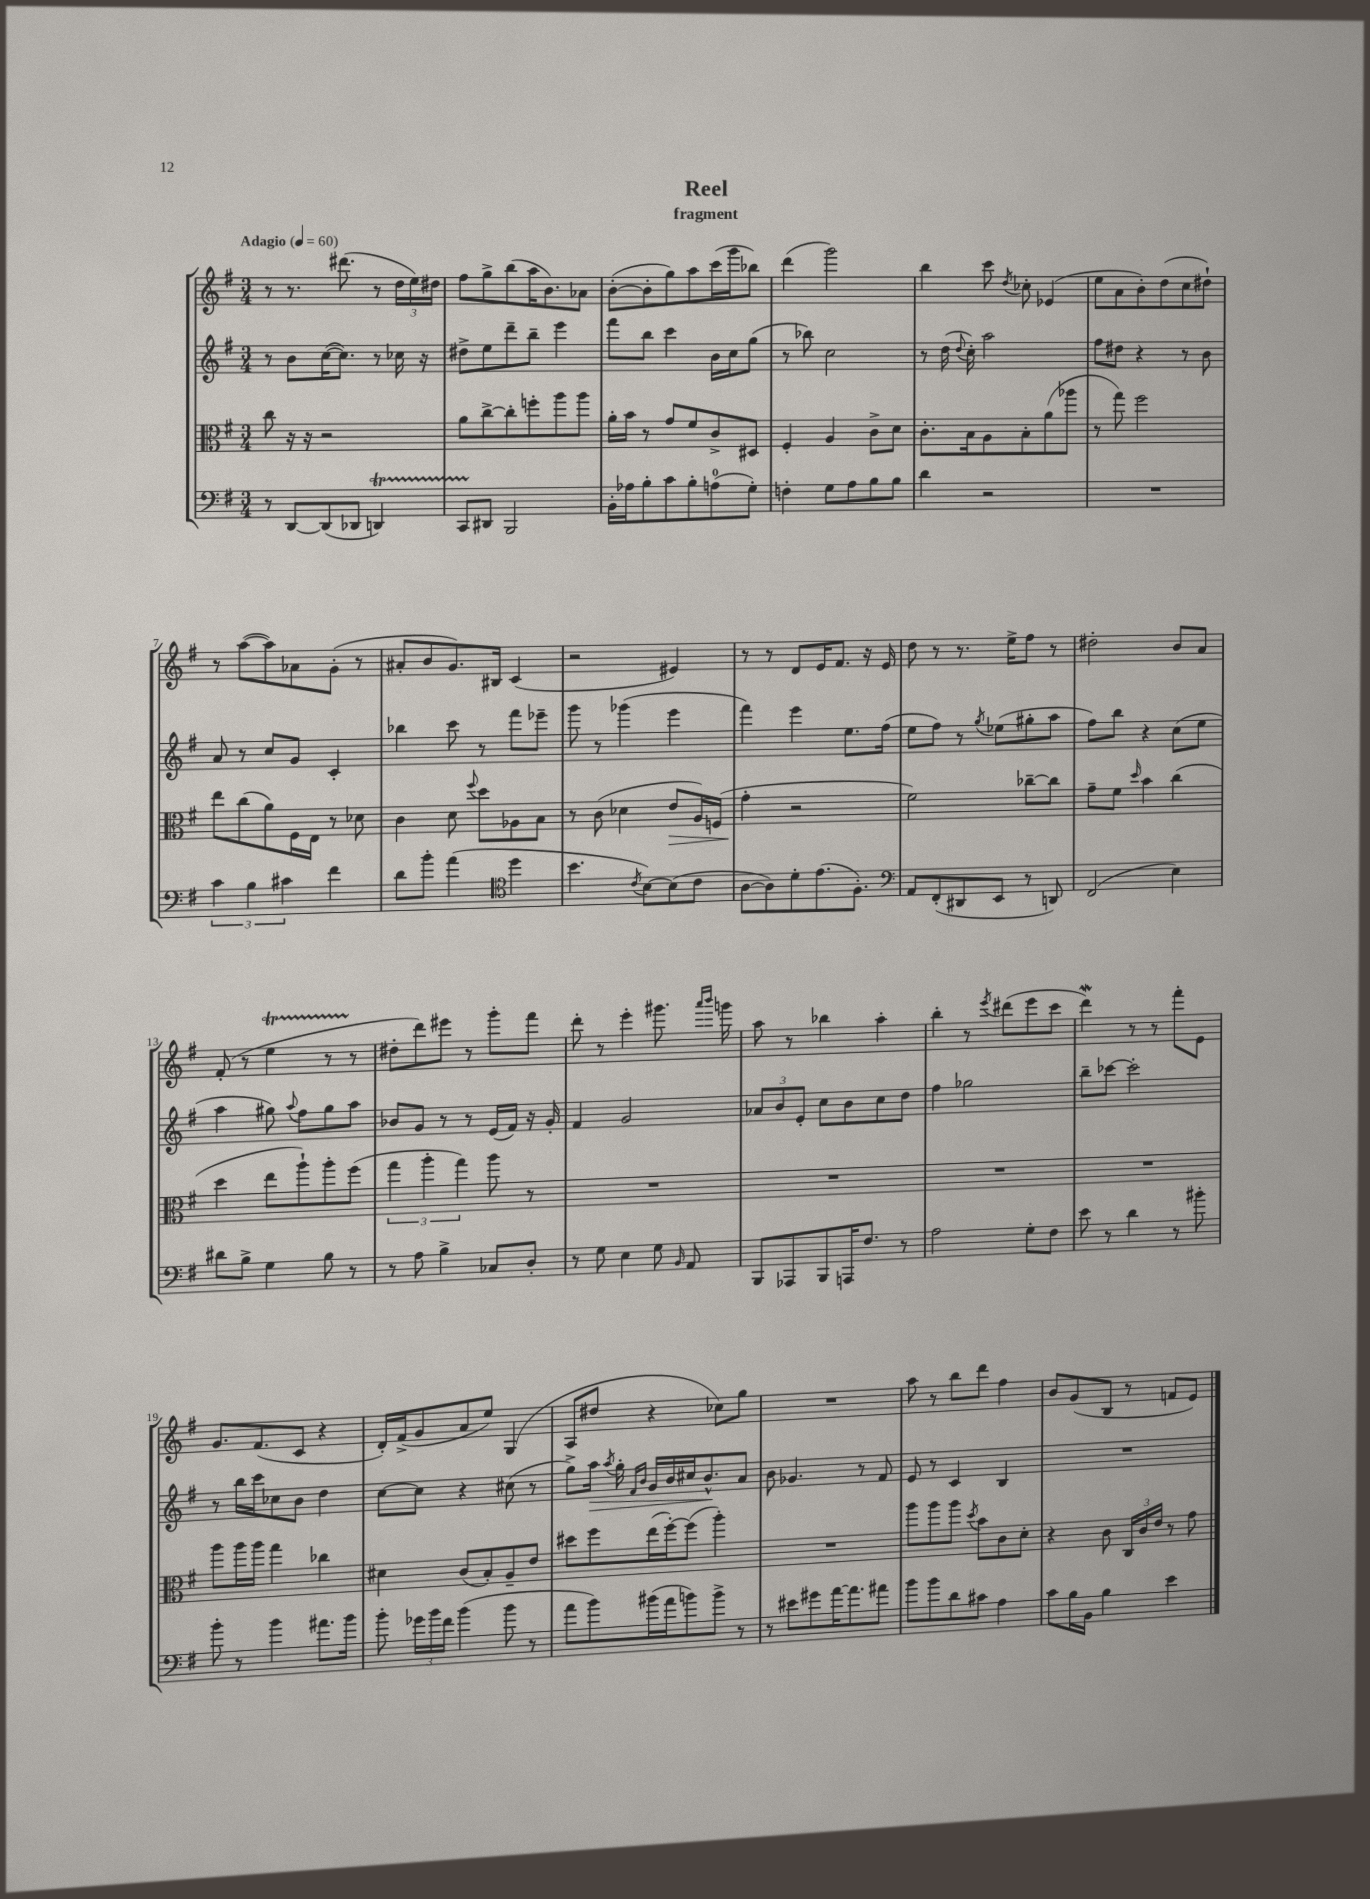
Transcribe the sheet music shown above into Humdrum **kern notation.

**kern	**kern	**dynam	**kern	**dynam	**kern
*part4	*part3	*part3	*part2	*part2	*part1
*staff4	*staff3	*staff3	*staff2	*staff2	*staff1
*clefF4	*clefC3	*	*clefG2	*	*clefG2
*k[f#]	*k[f#]	*	*k[f#]	*	*k[f#]
*M3/4	*M3/4	*	*M3/4	*	*M3/4
*MM60	*MM60	*	*MM60	*	*MM60
=1	=1	=1	=1	=1	=1
!	!	!	!	!	!LO:TX:a:B:t=Adagio
8r	8cc\	.	8r	.	8r
[8DD/L	16r	.	8b\L	.	8.r
.	16r	.	.	.	.
(8DD/]	2r	.	([16cc\K	.	.
.	.	.	8.cc\J])	.	(8.ddd#X\
8DD-X/J	.	.	.	.	.
4DDnT/)	.	.	8r	.	8r
.	.	.	16cc-X\	.	24dd\LL
.	.	.	.	.	24ee\)
.	.	.	16r	.	.
.	.	.	.	.	24dd#X\JJ
=2	=2	=2	=2	=2	=2
8CCTTT/L	8a\L	.	8dd#X^\L	.	8ff#\L
8DD#X/J	[8cc^\	.	8ee\	.	8gg^\
2BBB/	8cc'\]	.	8ddd~\	.	(8bb\
.	8ffn'\	.	8bb~\J	.	16aa\K
.	.	.	.	.	8.b\)
.	8aa\	.	4eee\	.	.
.	8aa\J	.	.	.	8a-X\J
=3	=3	=3	=3	=3	=3
16BB'\LL	16a'\LL	.	8fff#\L	.	([8b'\L
16A-X\J	16b\JJ	.	.	.	.
8B'\	8r	.	8bb\J	.	8b'\]
8c\	8g/L	.	4ccc\	.	8gg\)
8B'\	8f#/	.	.	.	8aa\
(8An\	8c^/	.	16b\LL	.	(16ccc\L
.	.	.	16cc\J	.	16ggg\J
8G'\J)	8D#X/J	.	(8gg\J	.	8bb-X\J)
=4	=4	=4	=4	=4	=4
4Fn'\	4F#'/	.	8r	.	(4ddd\
.	.	.	8bb-X\)	.	.
8G\L	4A/	.	2cc\	.	2ggg\)
8A\	.	.	.	.	.
8B\	8c^\L	.	.	.	.
8B\J	8d\J	.	.	.	.
=5	=5	=5	=5	=5	=5
4d\	8.c'\L	.	8r	.	4bb\
.	.	.	(16dd\	.	.
.	.	.	8qqdd/	.	.
.	16B\k	.	16cc'\)	.	.
2r	8A\	.	2aa\	.	8ccc\
.	.	.	.	.	8qdd/
.	8B'\	.	.	.	8cc-X'\
.	(8a\	.	.	.	(4e-X/
.	8aa-X\J	.	.	.	.
=6	=6	=6	=6	=6	=6
2.r	8r	.	8ff#\L	.	8ee\L
.	8gg\)	.	8dd#X\J	.	8a\
.	2ff#\	.	4r	.	8b'\)
.	.	.	.	.	(8dd\
.	.	.	8r	.	8cc\
.	.	.	8b\	.	8dd#X`\J)
!!LO:LB:g=z
=7	=7	=7	=7	=7	=7
6c\	8ee\L	.	8a/	.	8r
.	(8cc\	.	8r	.	([8aa\L
6B\	.	.	.	.	.
.	8a\)	.	8cc/L	.	8aa\])
6c#X\	.	.	.	.	.
.	16F#\L	.	8g/J	.	8a-X\
.	16E\JJ	.	.	.	.
4f#\	8r	.	4c'/	.	(8g'\J
.	8d-X\	.	.	.	8r
=8	=8	=8	=8	=8	=8
8d\L	4c\	.	4bb-X\	.	8a#X'/L
8b'\J	.	.	.	.	8b/
(4a\	8d\	.	8ccc\	.	8.g/)
.	8qqff#/	.	.	.	.
.	8dd\L	.	8r	.	.
.	.	.	.	.	16B#X/Jk
*clefC4	*	*	*	*	*
4dd\	8A-X\	.	8fff#\L	.	(4c/
.	8B\J	.	8eee-X~\J	.	.
=9	=9	=9	=9	=9	=9
4.b\	8r	.	8ggg\	.	2r
.	(8c\	.	8r	.	.
.	4d-X\	.	(4ggg-X\	.	.
8qc/	.	.	.	.	.
[8B\L)	.	.	.	.	.
!	!	!LO:HP:b	!	!	!
(8B\]	8e/L	>	4eee\	.	4e#X/)
8c\J	16A/L)	.	.	.	.
.	(16Fn/JJ	.	.	.	.
=10	=10	=10	=10	=10	=10
[8A\L	4g'\	.	4fff#\)	.	8r
8A\])	.	.	.	.	8r
8d'\	2r	]	4eee\	.	8d/L
(8.e\	.	.	.	.	16e/K
.	.	.	.	.	8.f#/J
.	.	.	8.ee\L	.	.
8.F#'\J)	.	.	.	.	.
.	.	.	.	.	16r
.	.	.	(16ff#\Jk	.	16e/
=11	=11	=11	=11	=11	=11
*clefF4	*	*	*	*	*
8AA/L	2f#\)	.	8ee\L	.	8dd\
(8FF#'/	.	.	8ff#\J)	.	8r
8DD#X/	.	.	8r	.	8.r
.	.	.	8qgg/	.	.
8EE/J	.	.	(8ee-X\L	.	.
.	.	.	.	.	16ee^\KL
8r	[8cc-X~\L	.	8gg#X'\	.	8ff#\J
8DDn/)	8cc-\J]	.	8aa\J	.	8r
=12	=12	=12	=12	=12	=12
(2FF#/	8g~\L	.	8ff#\L)	.	2dd#X'\
.	8f#\J	.	8bb\J	.	.
.	16qqdd/	.	.	.	.
.	4b\	.	4r	.	.
4E\)	(4cc\	.	(8cc\L	.	8b/L
.	.	.	8ee\J	.	8a/J
!!LO:LB:g=z
=13	=13	=13	=13	=13	=13
8d#X\L	4dd\	.	4aa\	.	(8f#'/
8B^\J	.	.	.	.	8r
4G\	8ee\L	.	8gg#X\)	.	4eeT\
.	.	.	8qqaa/	.	.
.	8aa`\)	.	8ff#\L	.	.
8B\	8aa'\	.	8gg#\	.	8r
8r	(8ff#\J	.	8aa\J	.	8r
=14	=14	=14	=14	=14	=14
8r	6gg\	.	8b-X/L	.	8dd#X'\L
8A\	.	.	8g/J	.	8ddd\)
.	6aa'\	.	.	.	.
4B^\	.	.	8r	.	8eee#X\J
.	6gg\)	.	.	.	.
.	.	.	8r	.	8r
8C-X/L	8aa\	.	(16e/LL	.	8ggg'\L
.	.	.	16f#/JJ)	.	.
8D'/J	8r	.	16r	.	8fff#\J
.	.	.	16g'/	.	.
=15	=15	=15	=15	=15	=15
8r	2.r	.	4f#/	.	8ddd'\
8G\	.	.	.	.	8r
4E\	.	.	2g/	.	4eee'\
8G\	.	.	.	.	8.ggg#X\
16qqBB/	.	.	.	.	.
8AA/	.	.	.	.	.
.	.	.	.	.	16qqaaa/LL
.	.	.	.	.	16qqbbb/JJ
.	.	.	.	.	16gggn\
=16	=16	=16	=16	=16	=16
8BBB/L	2.r	.	12a-X/L	.	8aa\
.	.	.	12b/	.	.
8AAA-X/	.	.	.	.	8r
.	.	.	12e'/J	.	.
8BBB/	.	.	8cc\L	.	4bb-X\
16AAAn/K	.	.	8b\	.	.
8.F#/J	.	.	.	.	.
.	.	.	8cc\	.	4aa'\
8r	.	.	8dd\J	.	.
=17	=17	=17	=17	=17	=17
2A\	2.r	.	4ff#\	.	4bb'\
.	.	.	2gg-X\	.	8r
.	.	.	.	.	8qeee/
.	.	.	.	.	(8ddd#X\L
8G'\L	.	.	.	.	8eee\
8F#\J	.	.	.	.	8ccc\J
=18	=18	=18	=18	=18	=18
8e\	2.r	.	8bb~\L	.	4dddW\)
8r	.	.	[8ccc-X\J	.	.
4d\	.	.	2ccc-'\]	.	8r
.	.	.	.	.	8r
8r	.	.	.	.	8fff#'\L
8b#X'\	.	.	.	.	8e\J
!!LO:LB:g=z
=19	=19	=19	=19	=19	=19
8b'\	8aa\L	.	8r	.	8.g/L
8r	16aa\L	.	16bb\LL	.	.
.	16aa\JJ	.	16ccc\J	.	(8.f#/
4b\	4gg\	.	8cc-X\	.	.
.	.	.	8b\J	.	8c/J
8.a#X\L	4cc-X\	.	4dd\	.	4r
16b\Jk	.	.	.	.	.
=20	=20	=20	=20	=20	=20
8b'\	4d#X\	.	[8cc\L	.	16d'/LL)
.	.	.	.	.	(16f#^/J
24g-X\LL	.	.	8cc\J]	.	8g/
24b\	.	.	.	.	.
24f#\JJ	.	.	.	.	.
(4b\	(8c/L	.	4r	.	8a/
.	8B'/)	.	.	.	8ee/J)
8b\	8A~/	.	(8cc#X\	.	(4G/
8r	8e/J	.	8r	.	.
=21	=21	=21	=21	=21	=21
8a\L	8dd#X\L	.	8gg^\L)	.	8A/L
!	!	!	!	!LO:HP:b	!
8b\)	8ff#\	.	16aa\Jk	>	8dd#X/J
.	.	.	8qaa/	.	.
.	.	.	16gg'\	.	.
.	.	.	16qqf#/LL	.	.
.	.	.	16qqb/JJ	.	.
(16b#X\L	(16ee\L	.	16g/LL	.	4r
16a\J	[16ff#'\J)	.	16b/	.	.
8bn\)	(8ff#\J]	.	16cc#X/J	.	.
.	.	.	8.b^^/	.	.
8b^\J	4aa'\)	.	.	.	8cc-X\L)
8r	.	.	8a/J	]	8gg\J
=22	=22	=22	=22	=22	=22
8r	2.r	.	8b\	.	2.r
8e#X\L	.	.	4.g-X/	.	.
8g#X\	.	.	.	.	.
[16a\K	.	.	.	.	.
8.a\]	.	.	.	.	.
.	.	.	8r	.	.
8a#X\J	.	.	8f#/	.	.
=23	=23	=23	=23	=23	=23
8b\L	8aa\L	.	8e/	.	8aa\
8b\	8aa\	.	8r	.	8r
8d\	8aa\J	.	4c/	.	8bb\L
.	8qdd/	.	.	.	.
8c#X\J	8b\L	.	.	.	8ddd\J
4A\	8c\	.	4B/	.	4ff#\
.	8d'\J	.	.	.	.
=24	=24	=24	=24	=24	=24
8c\L	4r	.	2.r	.	8b/L
16B\L	.	.	.	.	(8g/
16BB\JJ	.	.	.	.	.
4B\	8c\	.	.	.	8B/J
.	24C/LL	.	.	.	8r
.	24c/	.	.	.	.
.	24e/JJ	.	.	.	.
4e\	8r	.	.	.	8fn/L
.	8g\	.	.	.	8e/J)
==	==	==	==	==	==
*-	*-	*-	*-	*-	*-
